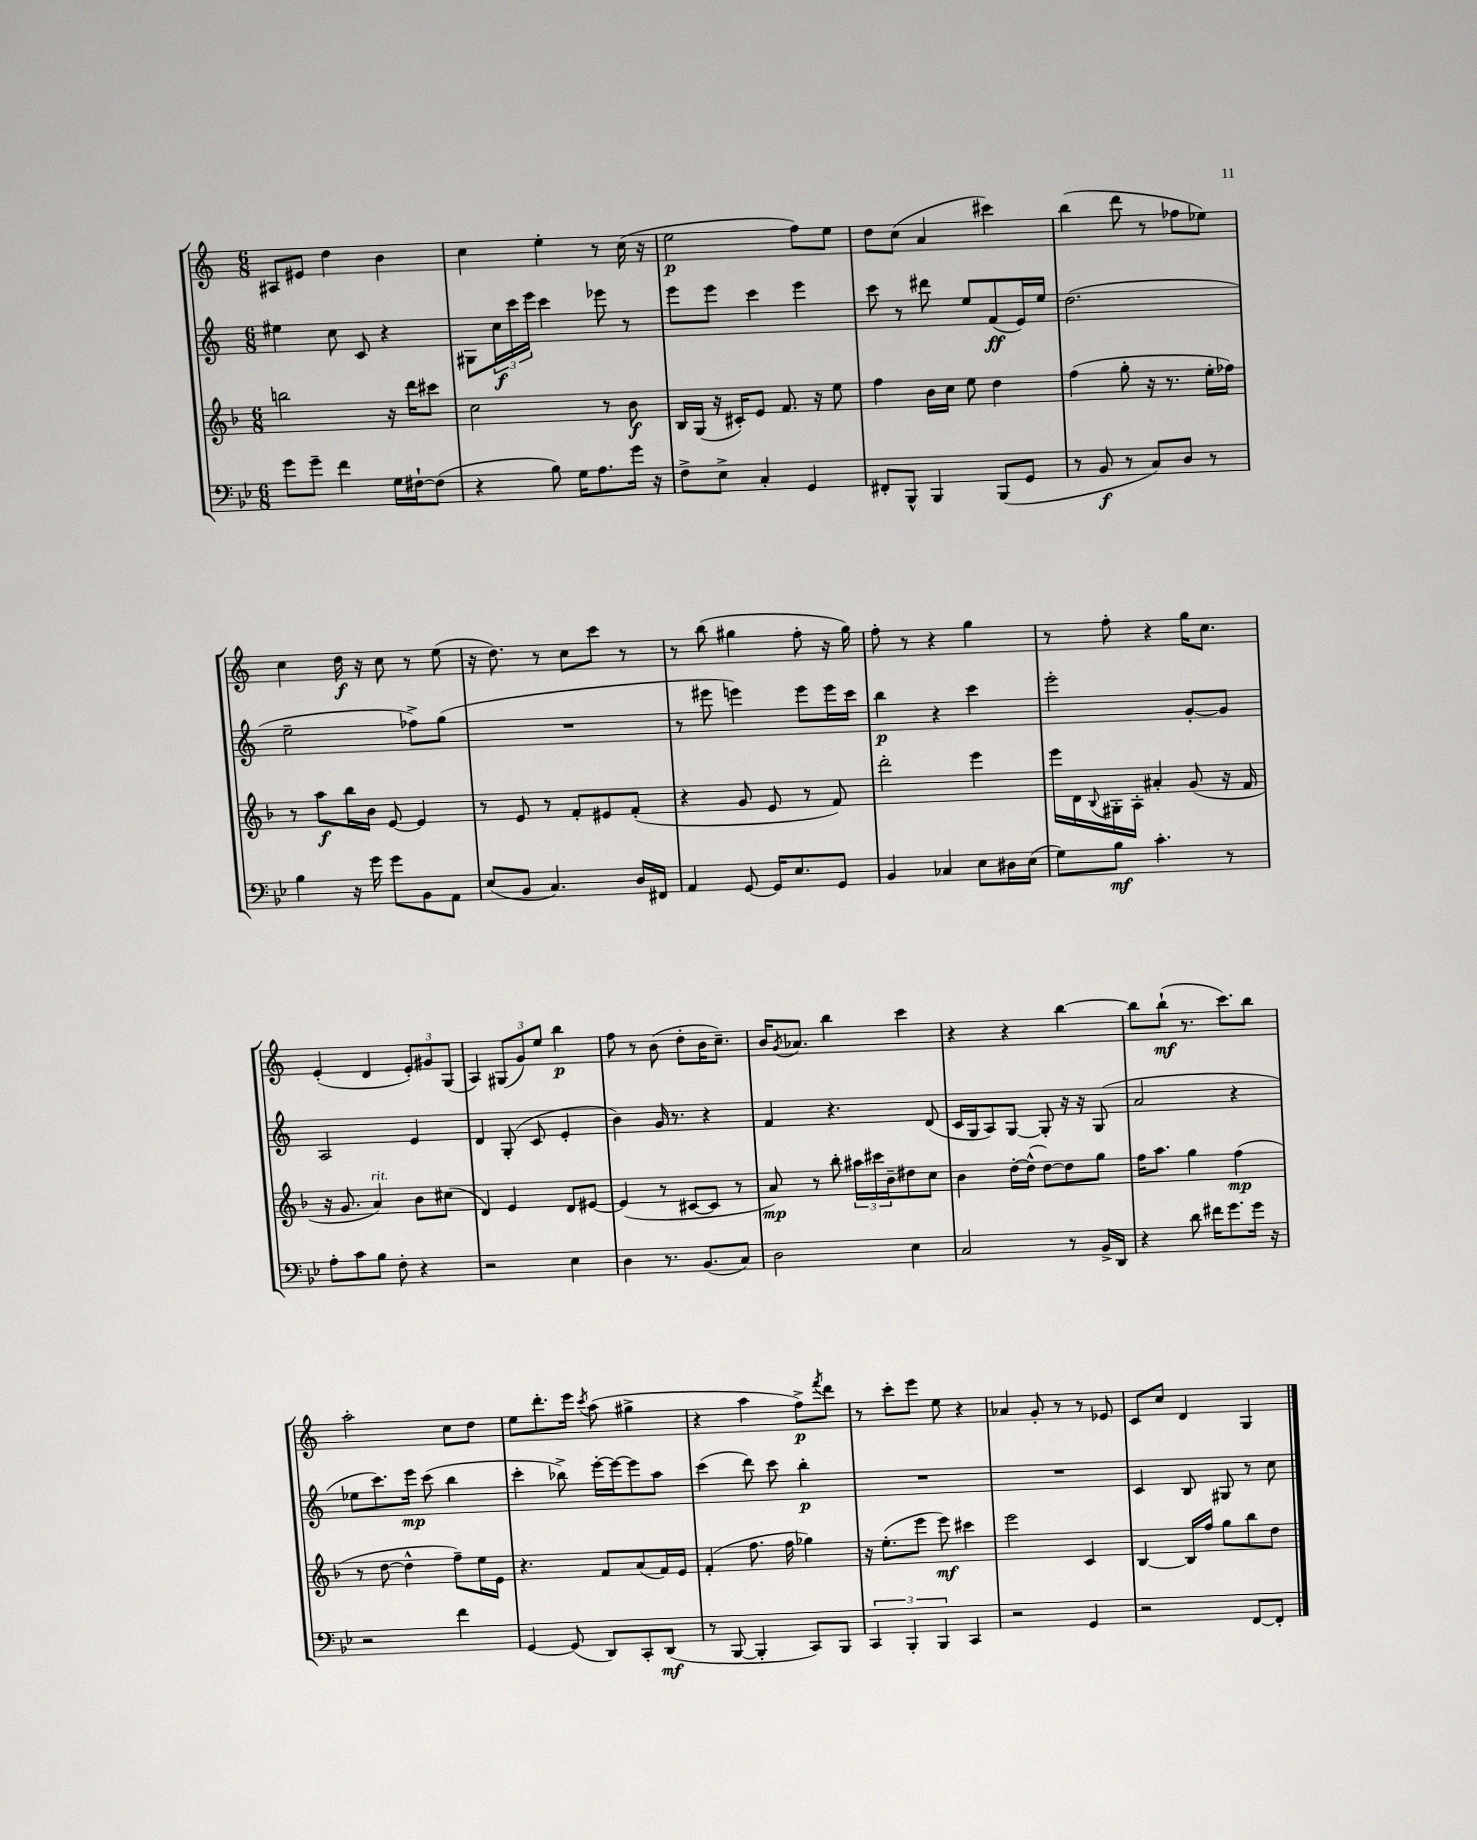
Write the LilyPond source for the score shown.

<<
\new StaffGroup <<
\new Staff = "s0" {
    \clef treble \key c \major \numericTimeSignature \time 6/8
    ais8 eis'8 d''4 b'4 |
    c''4 e''4-. r8 c''16( r16 |
    e''2\p f''8) e''8 |
    d''8 c''8( a'4 cis'''4) |
    b''4( d'''8 r8 fes''8 ees''8) |
    c''4 d''16\f r16 c''8 r8 e''8( |
    r16 d''8.) r8 c''8 c'''8 r8 |
    r8 b''8( gis''4 f''8-. r16 gis''16) |
    f''8-. r8 r4 g''4 |
    r8 f''8-. r4 g''16 c''8. |
    e'4-.( d'4 \tuplet 3/2 { e'8-.) gis'8 g8( } |
    a4) \tuplet 3/2 { gis8( g'8) e''8 } b''4\p |
    f''8 r8 b'8( d''8-. b'16 c''8.--) |
    b'16 \acciaccatura { g'8 } aes'8. b''4 c'''4 |
    r4 r4 b''4~ |
    b''8 b''8-!\mf( r8. c'''8.) b''8 |
    a''2-. c''8 d''8 |
    e''8 d'''8.-. e'''16 \acciaccatura { c'''8 } a''8( gis''4-> |
    r4 a''4 f''8->\p) \acciaccatura { f'''8 } d'''8 |
    r8 c'''8-. e'''8 e''8 r4 |
    aes'4 g'8-. r8 r8 ees'8 |
    c'8 c''8 d'4 g4 \bar "|." |
}
\new Staff = "s1" {
    \clef treble \key c \major \numericTimeSignature \time 6/8
    eis''4 c''8 c'8 r4 |
    gis8 \tuplet 3/2 { c''16\f c'''16 e'''16 } c'''4 ees'''8 r8 |
    e'''8 e'''8 c'''4 e'''4 |
    c'''8 r8 dis'''8 e''8 f'8\ff( e'16) e''16 |
    d''2.( |
    e''2-- fes''8->) g''8( |
    R2. |
    r8 eis'''8 e'''4) e'''8 e'''16 c'''16 |
    b''4\p r4 c'''4 |
    e'''2-. g'8~-. g'8 |
    a2 e'4 |
    d'4 g8-.( c'8 e'4-. |
    b'4) g'16 r8. r4 |
    f'4 r4. d'8( |
    c'16 g16 a8) g8~ g8-. r16 r16 g8( |
    a'2 r4 |
    ees''8 c'''8.) e'''16\mp c'''8( b''4 |
    c'''4-. bes''8->) e'''16~-. e'''16~ e'''8 a''8 |
    c'''4( d'''8) c'''8 b''4-.\p |
    R2. |
    R2. |
    c'4 b8 gis8 r8 c''8 \bar "|." |
}
\new Staff = "s2" {
    \clef treble \key f \major \numericTimeSignature \time 6/8
    b''2 r16 d'''16 cis'''8 |
    c''2 r8 bes'8\f |
    bes16 g16( r16 cis'16-.) e'8 f'8. r16 e''8 |
    f''4 bes'16 c''16 e''8 d''4 |
    f''4( g''8-. r16 r8. e''16-. fes''16) |
    r8 a''8\f bes''16 bes'16 e'8~ e'4 |
    r8 e'8 r8 f'8-. eis'8 f'8-.( |
    r4 g'8 e'8 r8 f'8) |
    d'''2-. e'''4 |
    e'''16 d'16 \appoggiatura { bes8 } gis16-. a16-. ais'4-. g'8( r16 f'16 |
    r16 g'8. a'4^\markup { \italic "rit." }) bes'8 cis''8( |
    d'4) e'4 d'8 eis'8~ |
    eis'4( r8 cis'8~ cis'8 r8 |
    a'8\mp) r8 bes''8-. \tuplet 3/2 { ais''16 cis'''16 bes'16-- } dis''8 c''8 |
    bes'4 d''16~-. d''16-^( d''8~) d''8 g''8 |
    f''16 a''8. g''4 f''4\mp( |
    r8 d''8~ d''4-^ f''8--) e''16 e'16 |
    r4. f'8 a'8( f'16) e'16 |
    f'4-.( f''8. f''16 ges''4) |
    r16 e''8.-.( e'''8 e'''8\mf) cis'''4 |
    e'''2 c'4 |
    bes4~ bes16 f''16 g''8 bes''8 d''8 \bar "|." |
}
\new Staff = "s3" {
    \clef bass \key bes \major \numericTimeSignature \time 6/8
    g'8 g'8-- f'4 g16 fis16~-! fis8( |
    r4 bes8) g16 a8. g'16 r16 |
    f8-> ees8-> c4-. g,4 |
    fis,8-. bes,,8-^ bes,,4 bes,,8( g,8 |
    r8 bes,8\f r8 c8) d8 r8 |
    bes4 r16 g'16 g'8 bes,8 a,8 |
    ees8( bes,8 c4.) d16 fis,16 |
    a,4 g,8~ g,16 ees8. g,8 |
    bes,4 ces4 ees8 dis16 ees16( |
    g8) bes8\mf c'4.-. r8 |
    a8-. c'8 bes8 f8-. r4 |
    r2 ees4 |
    d4 r8. bes,8.( c8) |
    d2 ees4 |
    c2 r8 bes,16-> d,16 |
    r4 d'8 fis'16 g'8. g'16 r16 |
    r2 f'4 |
    g,4~ g,8( d,8) c,8-. d,8\mf( |
    r8 bes,,8~ bes,,4-. c,8) bes,,8 |
    \tuplet 3/2 { c,4 bes,,4-. bes,,4 } c,4 |
    r2 g,4 |
    r2 f,8~ f,8-. \bar "|." |
}
>>
>>
\layout { \context { \Score \remove "Bar_number_engraver" } }
